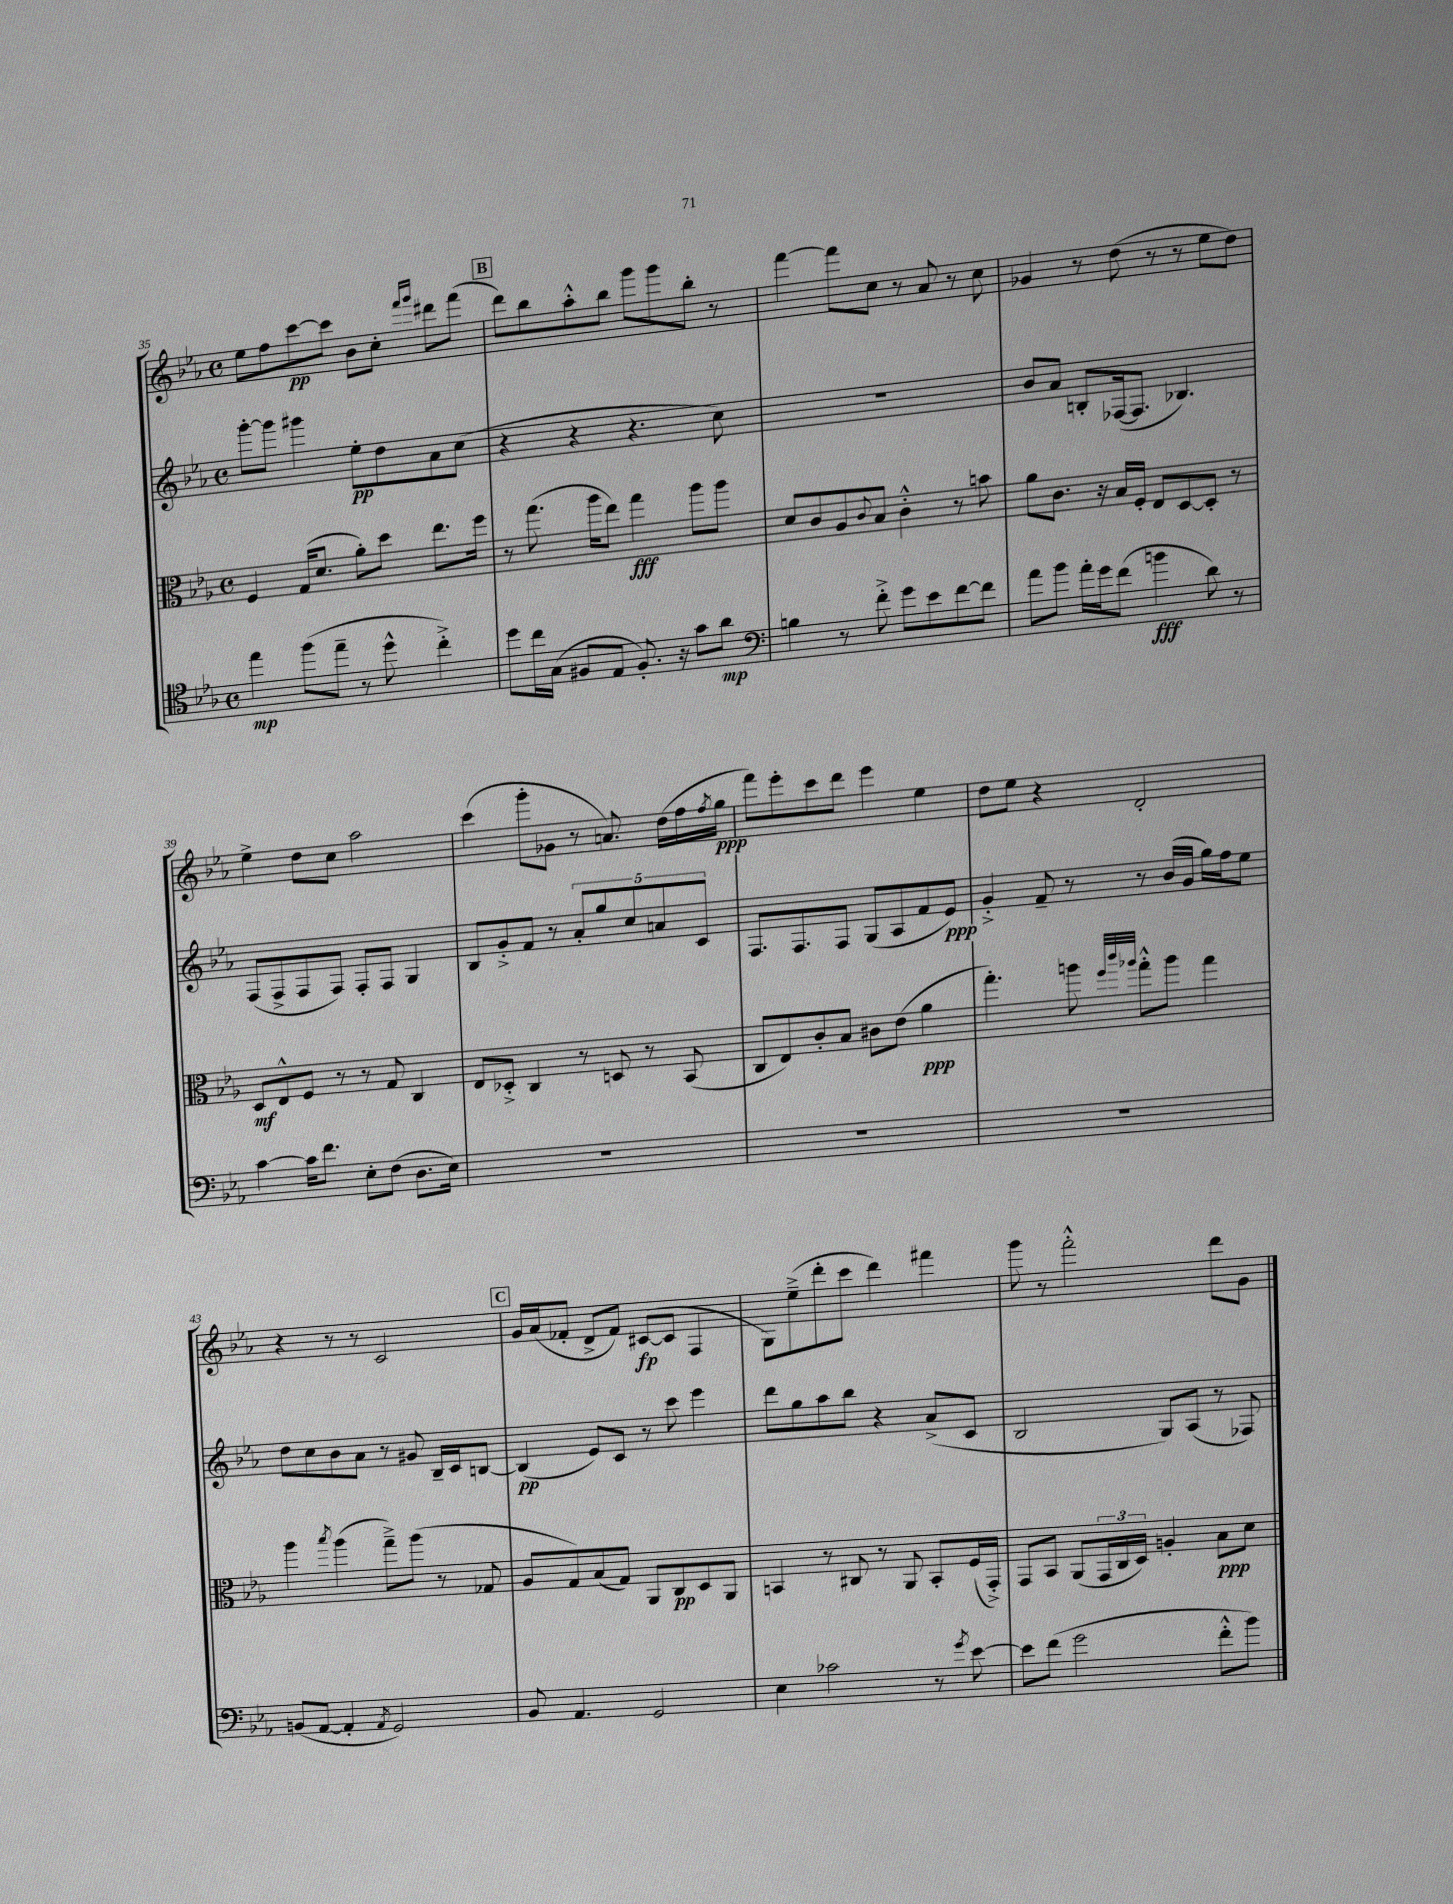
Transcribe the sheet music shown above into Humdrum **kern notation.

**kern	**kern	**kern	**kern
*staff4	*staff3	*staff2	*staff1
*clefC4	*clefC3	*clefG2	*clefG2
*k[b-e-a-]	*k[b-e-a-]	*k[b-e-a-]	*k[b-e-a-]
*M4/4	*M4/4	*M4/4	*M4/4
*met(c)	*met(c)	*met(c)	*met(c)
4ee-	4F	[8ggg'	8ee-
.	.	8ggg]	8ff
(8ff	(16G	4ggg#	[8ccc
.	8.d	.	.
8ee-~	.	.	8ccc]
8r	8a-')	8ee-'	8b-
8dd^^	8dd	8dd	8cc'
.	.	.	16qqfff
.	.	.	16qqggg
4cc'^)	8.ee-	8a-	8ddd#
.	.	(8cc	(8fff
.	16ff	.	.
=	=	=	=
8dd	8r	4r	8ddd)
16cc	(8.gg	.	8bb-
(16G	.	.	.
8F#	.	4r	8aa-'^^
.	16aa-	.	.
8E-	8ee-)	.	8bb-
8.F#')	4gg	4.r	8ggg
.	.	.	8ggg
16r	.	.	.
8g	8aa-	.	8bb-'
8a-	8aa-	8cc)	8r
=	=	=	=
*clefF4	*	*	*
4B	8d	1r	[4fff
.	8c	.	.
8r	8A-	.	8fff]
.	8qqc	.	.
8f'^	8B-	.	8cc
8g	4c'^^	.	8r
8e-	.	.	8a-
[8f	8r	.	8r
8f]	8b	.	8cc
=	=	=	=
8a-	8a-	8b-	4g-
8b-	8.c	8a-	.
16a-'	.	8B'	8r
16g	16r	.	.
(8f	16B-	([16F-	(8dd
.	16F'	8.F-]	.
4b	8E-	.	8r
.	[8D	4.B-)	8r
8d)	8D']	.	8ee-
8r	8r	.	8dd)
=	=	=	=
[4c	8D	(8F	4ee-^
.	8E-^^	8F^	.
16c]	8F	8F	8dd
8.f	.	.	.
.	8r	8F)	8cc
8E-'	8r	8F'	2aa-
(8F	8G	8F	.
8.D	4C	4G	.
16E-)	.	.	.
=	=	=	=
1r	8E-	8B-	(4ccc
.	8D-'^	8g'^	.
.	4C	8f	8ggg'
.	.	8r	8g-
.	8r	10a-'	8r
.	.	10gg	.
.	8D	.	8.a)
.	.	10cc	.
.	8r	.	.
.	.	10a	.
.	.	.	(16dd
.	(8BB-	.	16ff
.	.	10c	.
.	.	.	8qff
.	.	.	16gg
=	=	=	=
1r	8C	8.F	8fff)
.	8E-)	.	8eee-'
.	.	8.F	.
.	8c'	.	8ccc
.	8B-	8F	8ddd
.	8c#	(8G	4eee-
.	(8e-	8A-	.
.	4a-	8f	4ee-
.	.	8e-)	.
=	=	=	=
1r	4.gg')	4g'^	8dd
.	.	.	8ee-
.	.	8f~	4r
.	8aa	8r	.
.	32qqff	.	.
.	32qqccc	.	.
.	32qqaa-	.	.
.	8gg'^^	8r	2d'
.	8aa-	(16b-	.
.	.	16g	.
.	4gg	16gg)	.
.	.	16ff	.
.	.	8ee-	.
=	=	=	=
(8BB	4aa-	8dd	4r
[8AA-	.	8cc	.
.	8qbb-	.	.
4AA-']	(4aa-	8b-	8r
.	.	8a-	8r
8qAA-	.	.	.
2GG)	8gg~^)	8r	2c
.	(8aa-	8g#	.
.	8r	16B-~	.
.	.	16c	.
.	8G-	[8B	.
=	=	=	=
8BB-	8A-	(4B]	16g
.	.	.	(16a-
4.AA-	8G)	.	8f-'
.	(8B-	8e-)	8d^
.	8G)	8c	8f-)
2GG	8AA-	8r	([8c#
.	8C	8ccc	8c#]
.	8D	4eee-	4F
.	8AA-	.	.
=	=	=	=
4E-	4BB	8ddd	8G)
.	.	8gg	(8ee-~^
2c-	8r	8aa-	8ddd'
.	8C#	8bb-	8ccc
.	8r	4r	4ddd)
.	8AA-	.	.
8r	8BB'	(8a-^	4fff#
8qg	.	.	.
[8e-	(16F	8c	.
.	16GG'^)	.	.
=	=	=	=
8e-]	8GG	2B-	8ggg
(8f	8BB-	.	8r
2g	(8AA-	.	2fff'^^
.	24GG	.	.
.	24C	.	.
.	24D)	.	.
.	4A'	8G)	.
.	.	(8A-	.
8f'^^	8B-	8r	8ddd
8b-)	8d	8F-)	8g
==	==	==	==
*-	*-	*-	*-
